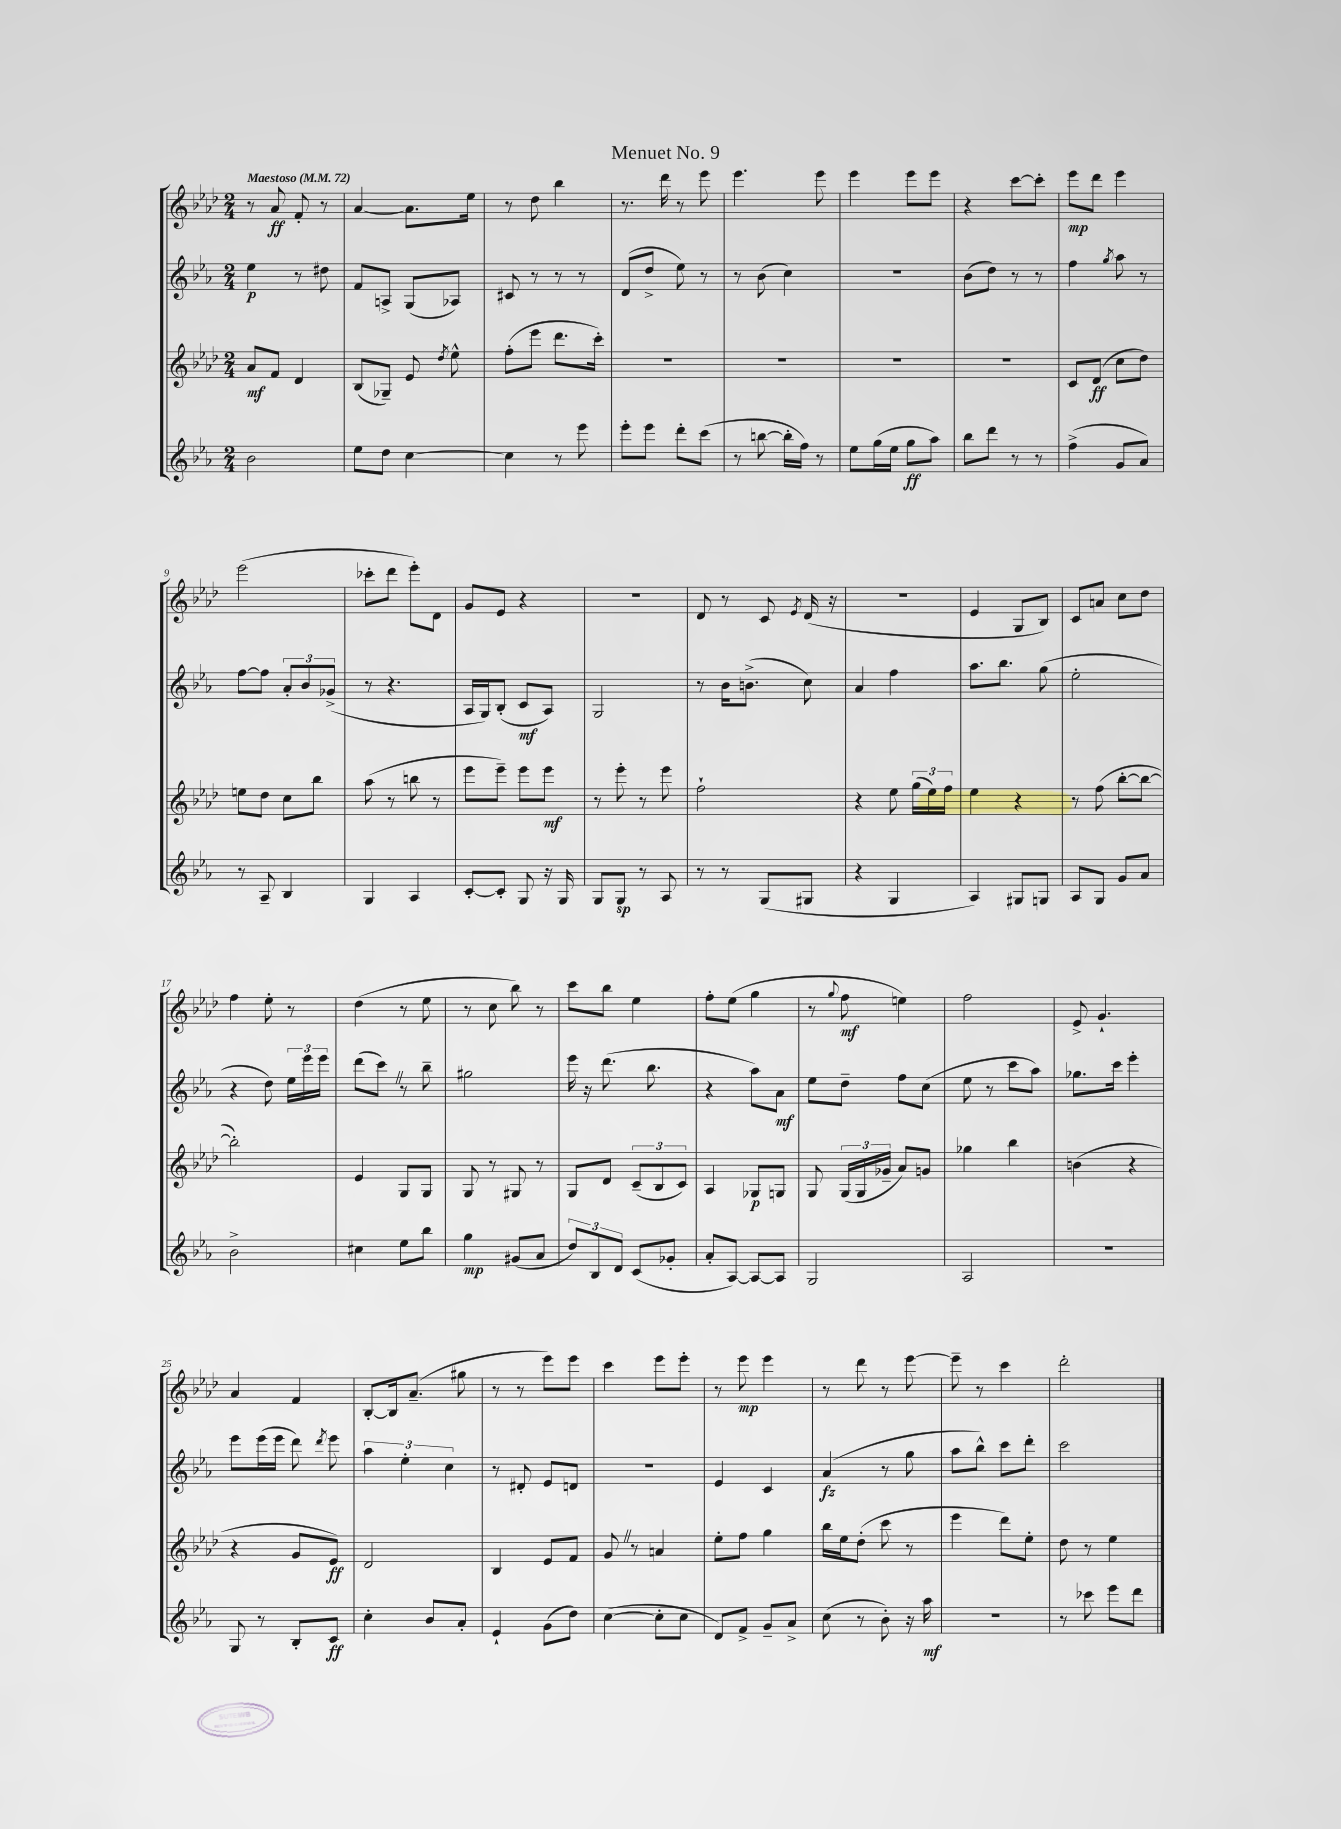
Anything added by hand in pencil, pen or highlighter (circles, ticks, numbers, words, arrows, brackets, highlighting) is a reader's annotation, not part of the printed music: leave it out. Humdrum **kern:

**kern	**dynam	**kern	**dynam	**kern	**dynam	**kern	**dynam
*part4	*part4	*part3	*part3	*part2	*part2	*part1	*part1
*staff4	*staff4	*staff3	*staff3	*staff2	*staff2	*staff1	*staff1
*clefG2	*	*clefG2	*	*clefG2	*	*clefG2	*
*k[b-e-a-]	*	*k[b-e-a-d-]	*	*k[b-e-a-]	*	*k[b-e-a-d-]	*
*M2/4	*	*M2/4	*	*M2/4	*	*M2/4	*
*MM72	*	*MM72	*	*MM72	*	*MM72	*
=1	=1	=1	=1	=1	=1	=1	=1
!	!	!	!	!	!	!LO:TX:a:B:t=Maestoso	!
2b-\	.	8a-/L	mf	4ee-\	p	8r	.
.	.	8f/J	.	.	.	8a-/	ff
.	.	4d-/	.	8r	.	8f'/	.
.	.	.	.	8dd#X\	.	8r	.
=2	=2	=2	=2	=2	=2	=2	=2
8ee-\L	.	(8B-/L	.	8f/L	.	[4a-/	.
8dd\J	.	8G-X~/J)	.	8An^/J	.	.	.
[4cc\	.	8e-/	.	(8G/L	.	8.a-\L]	.
.	.	8qdd-/	.	.	.	.	.
.	.	8ee-^^\	.	8A-X/J)	.	.	.
.	.	.	.	.	.	16ee-\Jk	.
=3	=3	=3	=3	=3	=3	=3	=3
4cc\]	.	(8ff'\L	.	8c#X/	.	8r	.
.	.	8eee-\J	.	8r	.	8dd-\	.
8r	.	8.ddd-\L	.	8r	.	4bb-\	.
8eee-\	.	.	.	8r	.	.	.
.	.	16ccc'\Jk)	.	.	.	.	.
=4	=4	=4	=4	=4	=4	=4	=4
8eee-'\L	.	2r	.	(8d/L	.	8.r	.
8eee-\J	.	.	.	8dd^/J	.	.	.
.	.	.	.	.	.	16ddd-\	.
8ddd'\L	.	.	.	8ee-\)	.	8r	.
(8ccc\J	.	.	.	8r	.	8eee-\	.
=5	=5	=5	=5	=5	=5	=5	=5
8r	.	2r	.	8r	.	4.eee-\	.
[8bbn\	.	.	.	(8b-\	.	.	.
16bb'\LL]	.	.	.	4cc\)	.	.	.
16ff\JJ)	.	.	.	.	.	.	.
8r	.	.	.	.	.	8eee-\	.
=6	=6	=6	=6	=6	=6	=6	=6
8ee-\L	.	2r	.	2r	.	4eee-\	.
(16gg\L	.	.	.	.	.	.	.
16ee-\JJ	.	.	.	.	.	.	.
8gg\L	ff	.	.	.	.	8eee-\L	.
8aa-\J)	.	.	.	.	.	8eee-\J	.
=7	=7	=7	=7	=7	=7	=7	=7
8bb-\L	.	2r	.	(8b-\L	.	4r	.
8ddd\J	.	.	.	8dd\J)	.	.	.
8r	.	.	.	8r	.	[8ccc\L	.
8r	.	.	.	8r	.	8ccc'\J]	.
=8	=8	=8	=8	=8	=8	=8	=8
(4ff^\	.	8c/L	.	4ff\	.	8eee-\L	mp
.	.	(8d-/J	ff	.	.	8ddd-\J	.
.	.	.	.	8qgg/	.	.	.
8g/L	.	8cc\L	.	8aa-\	.	4eee-\	.
8a-/J)	.	8dd-\J)	.	8r	.	.	.
!!LO:LB:g=z
=9	=9	=9	=9	=9	=9	=9	=9
8r	.	8een\L	.	[8ff\L	.	(2eee-\	.
8A-~/	.	8dd-\J	.	8ff\J]	.	.	.
4B-/	.	8cc\L	.	12a-'/L	.	.	.
.	.	.	.	12b-/	.	.	.
.	.	8bb-\J	.	.	.	.	.
.	.	.	.	(12g-X^/J	.	.	.
=10	=10	=10	=10	=10	=10	=10	=10
4G/	.	(8aa-\	.	8r	.	8ccc-X'\L	.
.	.	8r	.	4.r	.	8ddd-\J	.
4A-/	.	8bbn\	.	.	.	8eee-'\L)	.
.	.	8r	.	.	.	8d-\J	.
=11	=11	=11	=11	=11	=11	=11	=11
[8c'/L	.	8eee-\L	.	16A-/LL	.	8g/L	.
.	.	.	.	16G/J)	.	.	.
8c'/J]	.	8eee-~\J)	.	(8B-'/J	.	8e-/J	.
8G/	.	8eee-\L	.	8c/L	mf	4r	.
16r	.	8eee-\J	mf	8A-/J)	.	.	.
16G/	.	.	.	.	.	.	.
=12	=12	=12	=12	=12	=12	=12	=12
8G/L	.	8r	.	2G/	.	2r	.
8G/J	sp	8eee-'\	.	.	.	.	.
8r	.	8r	.	.	.	.	.
8A-/	.	8eee-\	.	.	.	.	.
=13	=13	=13	=13	=13	=13	=13	=13
8r	.	2ff`\	.	8r	.	8d-/	.
8r	.	.	.	16b-\KL	.	8r	.
.	.	.	.	(8.bn^\J	.	.	.
(8G/L	.	.	.	.	.	8c/	.
.	.	.	.	.	.	8qe-/	.
8G#X/J	.	.	.	8cc\)	.	(16d-/	.
.	.	.	.	.	.	16r	.
=14	=14	=14	=14	=14	=14	=14	=14
4r	.	4r	.	4a-/	.	2r	.
4G/	.	8ee-\	.	4ff\	.	.	.
.	.	(24gg\LL	.	.	.	.	.
.	.	24ee-\)	.	.	.	.	.
.	.	24ff\JJ	.	.	.	.	.
=15	=15	=15	=15	=15	=15	=15	=15
4A-/)	.	4ee-\	.	8.aa-\L	.	4e-/	.
.	.	.	.	8.bb-\J	.	.	.
8G#X/L	.	4r	.	.	.	8G/L	.
8Gn/J	.	.	.	(8gg\	.	8B-/J)	.
=16	=16	=16	=16	=16	=16	=16	=16
8A-/L	.	8r	.	2ee-'\	.	8c/L	.
8G/J	.	(8ff\	.	.	.	8an/J	.
8g/L	.	[8bb-'\L	.	.	.	8cc\L	.
8a-/J	.	8bb-\J_	.	.	.	8dd-\J	.
!!LO:LB:g=z
=17	=17	=17	=17	=17	=17	=17	=17
2b-^\	.	2bb-'\])	.	4r	.	4ff\	.
.	.	.	.	8dd\)	.	8ee-'\	.
.	.	.	.	24ee-\LL	.	8r	.
.	.	.	.	24eee-\	.	.	.
.	.	.	.	24eee-\JJ	.	.	.
=18	=18	=18	=18	=18	=18	=18	=18
4cc#X\	.	4e-/	.	(8ddd\L	.	(4dd-\	.
.	.	.	.	8cccZ\J)	.	.	.
8ee-\L	.	8G/L	.	8r	.	8r	.
8bb-\J	.	8G/J	.	8bb-~\	.	8ee-\	.
=19	=19	=19	=19	=19	=19	=19	=19
4gg\	mp	8G/	.	2gg#X\	.	8r	.
.	.	8r	.	.	.	8cc\	.
(8g#X/L	.	8G#X/	.	.	.	8bb-\)	.
8a-/J	.	8r	.	.	.	8r	.
=20	=20	=20	=20	=20	=20	=20	=20
12dd/L)	.	8G/L	.	16eee-\	.	8ccc\L	.
.	.	.	.	16r	.	.	.
12B-/	.	.	.	.	.	.	.
.	.	8d-/J	.	(8.ddd\	.	8bb-\J	.
12d/J	.	.	.	.	.	.	.
(8c/L	.	(12c~/L	.	.	.	4ee-\	.
.	.	.	.	8.bb-\	.	.	.
.	.	12B-/	.	.	.	.	.
8g-X'/J	.	.	.	.	.	.	.
.	.	12c/J)	.	.	.	.	.
=21	=21	=21	=21	=21	=21	=21	=21
8a-'/L	.	4A-/	.	4r	.	8ff'\L	.
[8A-/J)	.	.	.	.	.	(8ee-\J	.
8A-/L_	.	8G-X/L	p	8aa-\L)	.	4gg\	.
8A-/J]	.	8Gn/J	.	8a-\J	mf	.	.
=22	=22	=22	=22	=22	=22	=22	=22
2G/	.	8G/	.	8ee-\L	.	8r	.
.	.	.	.	.	.	8qqgg/	.
.	.	(24G/LL	.	8dd~\J	.	8ff\	mf
.	.	24G/	.	.	.	.	.
.	.	24g-X~/JJ	.	.	.	.	.
.	.	8a-/L)	.	8ff\L	.	4een\)	.
.	.	8gn/J	.	(8cc\J	.	.	.
=23	=23	=23	=23	=23	=23	=23	=23
2A-/	.	4gg-X\	.	8ee-\	.	2ff\	.
.	.	.	.	8r	.	.	.
.	.	4bb-\	.	8ccc\L	.	.	.
.	.	.	.	8aa-\J)	.	.	.
=24	=24	=24	=24	=24	=24	=24	=24
2r	.	(4bn\	.	8.gg-X\L	.	8e-^/	.
.	.	.	.	.	.	4.g`/	.
.	.	.	.	16ccc\Jk	.	.	.
.	.	4r	.	4eee-'\	.	.	.
!!LO:LB:g=z
=25	=25	=25	=25	=25	=25	=25	=25
8G/	.	4r	.	8eee-\L	.	4a-/	.
8r	.	.	.	(16eee-\L	.	.	.
.	.	.	.	16eee-\JJ	.	.	.
8B-'/L	.	8g/L	.	8ddd\)	.	4f/	.
.	.	.	.	8qddd/	.	.	.
8c/J	ff	8e-/J)	ff	8eee-\	.	.	.
=26	=26	=26	=26	=26	=26	=26	=26
4cc'\	.	2d-/	.	6aa-\	.	[8B-'/L	.
.	.	.	.	.	.	16B-/k]	.
.	.	.	.	6ee-'\	.	.	.
.	.	.	.	.	.	(8.a-~/J	.
8b-/L	.	.	.	.	.	.	.
.	.	.	.	6cc\	.	.	.
8a-'/J	.	.	.	.	.	8gg#X\	.
=27	=27	=27	=27	=27	=27	=27	=27
4e-`/	.	4B-/	.	8r	.	8r	.
.	.	.	.	8d#X'/	.	8r	.
(8g\L	.	8e-/L	.	8e-/L	.	8eee-\L)	.
8dd\J)	.	8f/J	.	8dn/J	.	8eee-\J	.
=28	=28	=28	=28	=28	=28	=28	=28
([4cc\	.	8gZ/	.	2r	.	4ccc\	.
.	.	8r	.	.	.	.	.
8cc'\L]	.	4an/	.	.	.	8eee-\L	.
8cc\J	.	.	.	.	.	8eee-'\J	.
=29	=29	=29	=29	=29	=29	=29	=29
8d/L)	.	8ee-'\L	.	4e-/	.	8r	.
8f^/J	.	8ff\J	.	.	.	8eee-\	mp
8g~/L	.	4gg\	.	4c/	.	4eee-\	.
8a-^/J	.	.	.	.	.	.	.
=30	=30	=30	=30	=30	=30	=30	=30
(8cc\	.	16bb-\LL	.	(4a-/	fz	8r	.
.	.	16ee-\J	.	.	.	.	.
8r	.	(8dd-'\J	.	.	.	8ddd-\	.
8b-'\)	.	8ccc\	.	8r	.	8r	.
16r	.	8r	.	8gg\	.	[8eee-\	.
16aa-\	mf	.	.	.	.	.	.
=31	=31	=31	=31	=31	=31	=31	=31
2r	.	4eee-\	.	8aa-\L	.	8eee-~\]	.
.	.	.	.	8bb-^^\J)	.	8r	.
.	.	8ddd-\L)	.	8ccc\L	.	4ccc\	.
.	.	8ee-'\J	.	8ddd'\J	.	.	.
=32	=32	=32	=32	=32	=32	=32	=32
8r	.	8dd-\	.	2ccc\	.	2ddd-'\	.
8ccc-X\	.	8r	.	.	.	.	.
8eee-\L	.	4ee-\	.	.	.	.	.
8ddd\J	.	.	.	.	.	.	.
==	==	==	==	==	==	==	==
*-	*-	*-	*-	*-	*-	*-	*-
